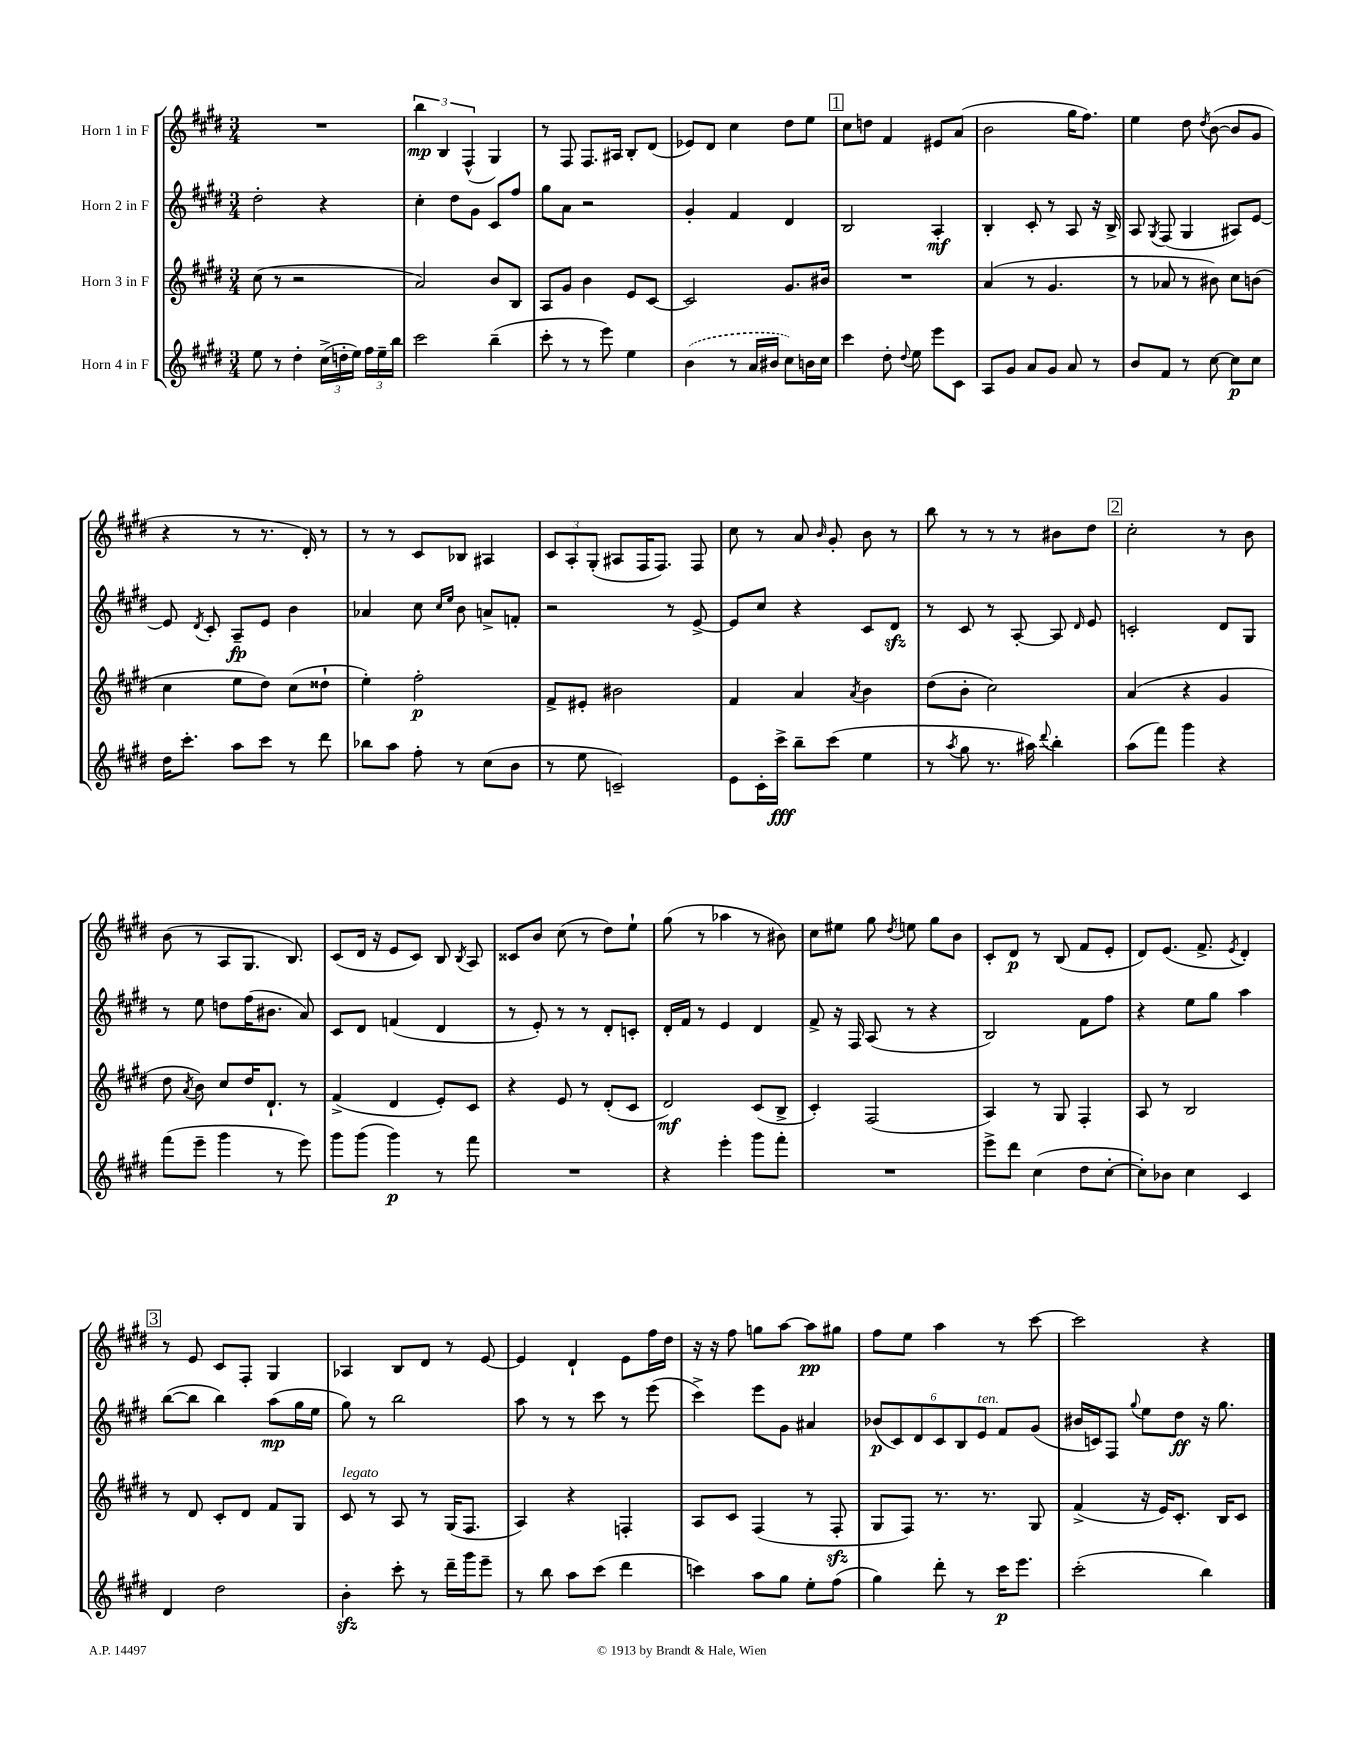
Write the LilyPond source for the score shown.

<<
\new StaffGroup <<
\new Staff = "s0" \with { instrumentName = "Horn 1 in F" } {
    \clef treble \key e \major \numericTimeSignature \time 3/4
    \autoBeamOff R2. |
    \tuplet 3/2 { b''4\mp b4 fis4-^( } gis4) |
    r8 fis8 fis8.[ ais16] b8[-. dis'8]( |
    ees'8[) dis'8] cis''4 dis''8[ e''8] |
    \mark \markup { \box "1" } cis''8[ d''8] fis'4 eis'8[ a'8]( |
    b'2 gis''16[ fis''8.]) |
    e''4 dis''8 \acciaccatura { dis''8 } b'8~( b'8[ gis'8] |
    r4 r8 r8. dis'16-.) r8 |
    r8 r8 cis'8[ bes8] ais4 |
    \tuplet 3/2 { cis'8[ a8-. gis8]-.( } ais8[ fis16 fis8.]) fis8 |
    cis''8 r8 a'8 \grace { b'16 } gis'8-. b'8 r8 |
    b''8 r8 r8 r8 bis'8[ dis''8] |
    \mark \markup { \box "2" } cis''2-. r8 b'8 |
    b'8( r8 a8[ gis8.] b8.) |
    cis'8[( dis'16] r16 e'8[ cis'8]) b8 \acciaccatura { b8 } a8 |
    cisis'8[ b'8] cis''8( r8 dis''8[) e''8]-! |
    gis''8( r8 aes''4 r8 bis'8) |
    cis''8[ eis''8] gis''8 \acciaccatura { dis''8 } e''8 gis''8[ b'8] |
    cis'8[-. dis'8]\p r8 b8( fis'8[ e'8]-. |
    dis'8[) e'8.]( fis'8.-> \acciaccatura { e'8 } dis'4-.) |
    \mark \markup { \box "3" } r8 e'8 cis'8[ fis8]-. gis4 |
    aes4 b8[ dis'8] r8 e'8~ |
    e'4 dis'4-! e'8[ fis''16 dis''16] |
    r16 r16 fis''8 g''8[ a''8]~ a''8[\pp gis''8] |
    fis''8[ e''8] a''4 r8 cis'''8~ |
    cis'''2 r4 \bar "|." |
}
\new Staff = "s1" \with { instrumentName = "Horn 2 in F" } {
    \clef treble \key e \major \numericTimeSignature \time 3/4
    \autoBeamOff dis''2-. r4 |
    cis''4-. dis''8[ gis'8] cis'8[ fis''8] |
    gis''8[ a'8] r2 |
    gis'4-. fis'4 dis'4 |
    \mark \markup { \box "1" } b2 a4-.\mf |
    b4-. cis'8-. r8 a8 r16 b16-> |
    a8 \acciaccatura { gis8 } fis8( gis4 ais8[) e'8]~ |
    e'8 \acciaccatura { dis'8 } cis'8-. a8[--\fp e'8] b'4 |
    aes'4 cis''8 \grace { cis''16[ e''16] } b'8 a'8[-> f'8]-. |
    r2 r8 e'8~-> |
    e'8[ cis''8] r4 cis'8[ dis'8]\sfz |
    r8 cis'8 r8 a8~-. a8 \grace { dis'16 } e'8 |
    \mark \markup { \box "2" } c'2-. dis'8[ gis8] |
    r8 e''8 d''8[ fis''16( bis'8.] a'8) |
    cis'8[ dis'8] f'4( dis'4 |
    r8 e'8-.) r8 r8 dis'8[-. c'8]-. |
    dis'16[-. fis'16] r8 e'4 dis'4 |
    fis'8-> r16 fis16 a8( r8 r4 |
    b2) fis'8[ fis''8] |
    r4 e''8[ gis''8] a''4 |
    \mark \markup { \box "3" } b''8[~( b''8] b''4) a''8[\mp( gis''16 e''16] |
    gis''8) r8 b''2 |
    a''8 r8 r8 cis'''8 r8 e'''8( |
    cis'''4->) e'''8[ gis'8] ais'4 |
    \tuplet 6/4 { bes'8[\p( cis'8) dis'8 cis'8 b8 e'8]^\markup { \italic "ten." } } fis'8[ gis'8]( |
    bis'16[ c'16) fis8] \appoggiatura { gis''8 } e''8[ dis''8]\ff r16 gis''8. \bar "|." |
}
\new Staff = "s2" \with { instrumentName = "Horn 3 in F" } {
    \clef treble \key e \major \numericTimeSignature \time 3/4
    \autoBeamOff cis''8( r8 r2 |
    a'2) b'8[ b8] |
    a8[ gis'8] b'4 e'8[ cis'8]~ |
    cis'2 gis'8.[ bis'16] |
    \mark \markup { \box "1" } R2. |
    a'4( r8 gis'4. |
    r8 aes'8 r8 bis'8) cis''8[ b'8]( |
    cis''4 e''8[ dis''8]) cis''8[( disis''8]-! |
    e''4-.) fis''2-.\p |
    fis'8[-> eis'8]-. bis'2 |
    fis'4 a'4 \acciaccatura { a'8 } b'4 |
    dis''8[( b'8]-. cis''2) |
    \mark \markup { \box "2" } a'4( r4 gis'4 |
    dis''8 \acciaccatura { a'8 } b'8) cis''8[ dis''16 dis'8.]-! r8 |
    fis'4->( dis'4 e'8[-.) cis'8] |
    r4 e'8 r8 dis'8[-.( cis'8] |
    dis'2\mf) cis'8[( b8]-> |
    cis'4-.) fis2( |
    a4) r8 gis8 fis4-. |
    a8 r8 b2 |
    \mark \markup { \box "3" } r8 dis'8 cis'8[-. dis'8] fis'8[ gis8] |
    cis'8^\markup { \italic "legato" } r8 a8 r8 gis16[( fis8.] |
    a4) r4 f4-. |
    a8[ cis'8] fis4( r8 fis8-.\sfz |
    gis8[ fis8]) r8. r8. gis8 |
    fis'4->( r16 e'16[) cis'8.]-. b16[ cis'8] \bar "|." |
}
\new Staff = "s3" \with { instrumentName = "Horn 4 in F" } {
    \clef treble \key e \major \numericTimeSignature \time 3/4
    \autoBeamOff e''8 r8 dis''4-. \tuplet 3/2 { cis''16[->( d''16-. e''16]) } \tuplet 3/2 { fis''16[ e''16-- b''16] } |
    cis'''2 b''4--( |
    cis'''8-. r8 r8 e'''8) e''4 |
    \once \slurDashed b'4( r8 a'16[ bis'16] cis''8[) b'16 cis''16] |
    \mark \markup { \box "1" } cis'''4 dis''8-. \appoggiatura { dis''8 } e''8 e'''8[ cis'8] |
    a8[ gis'8] a'8[ gis'8] a'8 r8 |
    b'8[ fis'8] r8 cis''8~ cis''8[\p cis''8] |
    dis''16[ cis'''8.]-. a''8[ cis'''8] r8 dis'''8 |
    bes''8[ a''8] fis''8-. r8 cis''8[( b'8] |
    r8 e''8 c'2--) |
    e'8[ cis'16-. cis'''16]->\fff b''8[-- cis'''8]( e''4 |
    r8 \acciaccatura { a''8 } gis''8 r8. ais''16) \appoggiatura { dis'''8 } b''4-. |
    \mark \markup { \box "2" } a''8[( fis'''8]) gis'''4 r4 |
    fis'''8[( e'''8]-- gis'''4 r8 e'''8) |
    gis'''8[ gis'''8]( gis'''4\p) r8 fis'''8 |
    R2. |
    r4 e'''4-. gis'''8[ fis'''8]-. |
    R2. |
    e'''8[-> dis'''8] cis''4( dis''8[ cis''8]~-. |
    cis''8[-.) bes'8] cis''4 cis'4 |
    \mark \markup { \box "3" } dis'4 dis''2 |
    b'4-.\sfz cis'''8-. r8 dis'''16[-- gis'''16 e'''8]-- |
    r8 b''8 a''8[ cis'''8]( dis'''4 |
    c'''4) a''8[ gis''8] e''8[-. fis''8]( |
    gis''4) dis'''8-. r8 cis'''16[\p e'''8.] |
    cis'''2-.( b''4) \bar "|." |
}
>>
>>
\layout { \context { \Score \remove "Bar_number_engraver" } }
